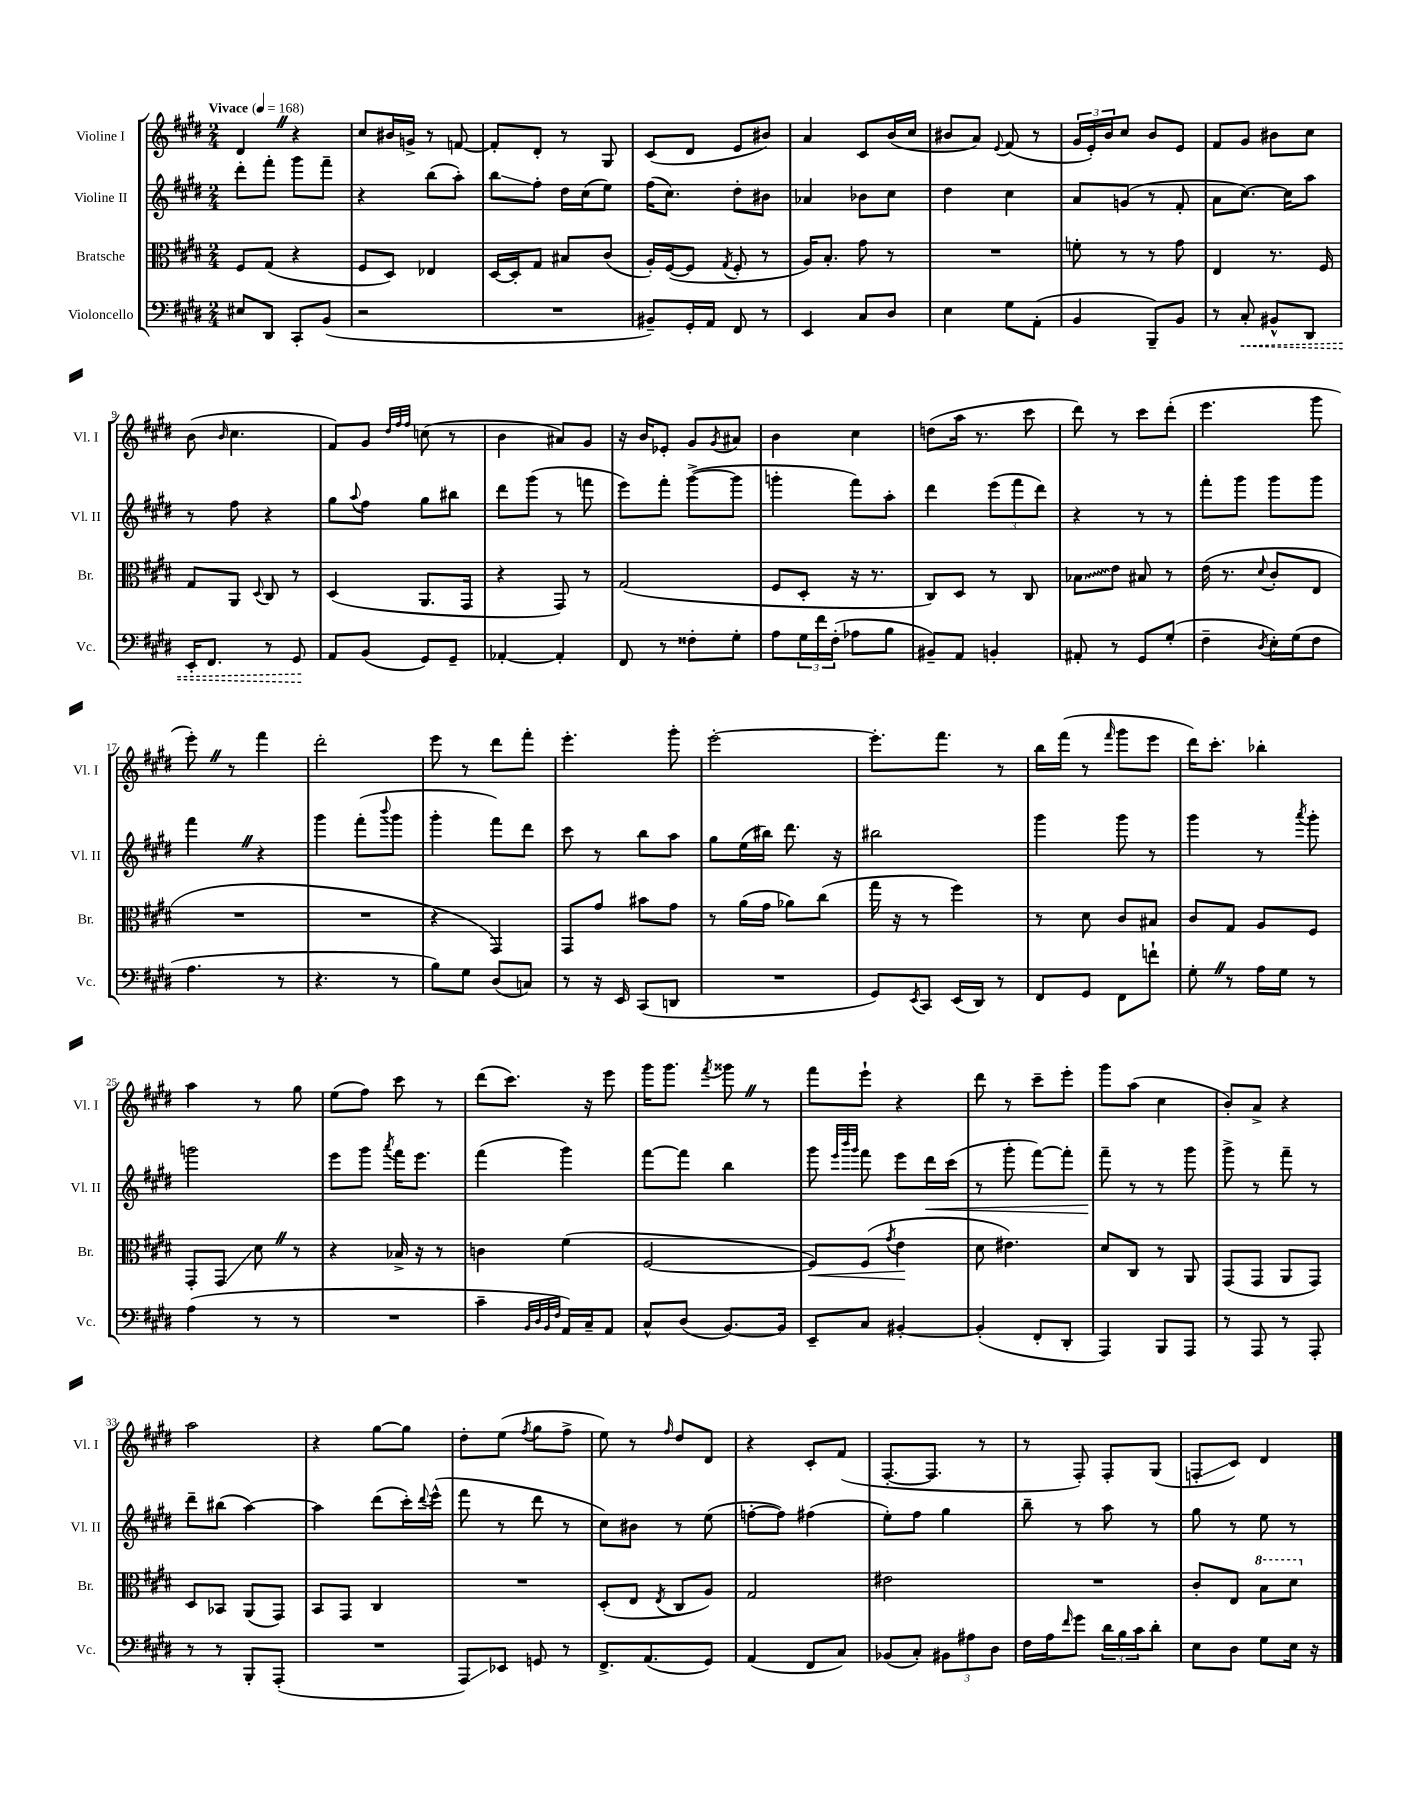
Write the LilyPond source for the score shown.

<<
\new StaffGroup <<
\new Staff = "s0" \with { instrumentName = "Violine I" shortInstrumentName = "Vl. I" } {
    \clef treble \key e \major \numericTimeSignature \time 2/4 \tempo "Vivace" 4 = 168
    dis'4 \once \override BreathingSign.text = \markup { \musicglyph "scripts.caesura.straight" } \breathe r4 |
    cis''8 bis'16 g'16-> r8 f'8~ |
    f'8-. dis'8-. r8 gis8 |
    cis'8( dis'8 e'8 bis'8) |
    a'4 cis'8 b'16( cis''16 |
    bis'8 a'8) \appoggiatura { e'8 } fis'8( r8 |
    \tuplet 3/2 { gis'16 e'16-.) b'16 } cis''8 b'8 e'8 |
    fis'8 gis'8 bis'8 cis''8 |
    b'8( \grace { b'16 } cis''4. |
    fis'8) gis'8 \grace { dis''32 fis''32 fis''32 } c''8( r8 |
    b'4 ais'8) gis'8 |
    r16 b'16 ees'8-. gis'8 \acciaccatura { gis'8 } ais'8 |
    b'4 cis''4 |
    d''8( a''16 r8. cis'''8 |
    dis'''8) r8 cis'''8 dis'''8-.( |
    e'''4. gis'''8 |
    e'''8-.) \once \override BreathingSign.text = \markup { \musicglyph "scripts.caesura.straight" } \breathe r8 fis'''4 |
    dis'''2-. |
    e'''8 r8 dis'''8 fis'''8-. |
    e'''4.-. gis'''8-. |
    e'''2~-. |
    e'''8.-. fis'''8. r8 |
    b''16 fis'''16( r8 \grace { fis'''16 } gis'''8 e'''8 |
    dis'''16) cis'''8.-. bes''4-. |
    a''4 r8 gis''8 |
    e''8( fis''8) cis'''8 r8 |
    dis'''8( cis'''8.) r16 e'''8 |
    gis'''16 gis'''8. \acciaccatura { fis'''8 } gisis'''8 \once \override BreathingSign.text = \markup { \musicglyph "scripts.caesura.straight" } \breathe r8 |
    fis'''8 e'''8-! r4 |
    dis'''8 r8 cis'''8-- e'''8-. |
    gis'''8 a''8( cis''4 |
    b'8-.) a'8-> r4 |
    a''2 |
    r4 gis''8~ gis''8 |
    dis''8-. e''8( \acciaccatura { fis''8 } gis''8 fis''8-> |
    e''8) r8 \grace { fis''16 } dis''8 dis'8 |
    r4 cis'8-. fis'8( |
    fis8.~-. fis8. r8 |
    r8 fis8-.) fis8-. gis8( |
    f8-.\glissando cis'8) dis'4 \bar "|." |
}
\new Staff = "s1" \with { instrumentName = "Violine II" shortInstrumentName = "Vl. II" } {
    \clef treble \key e \major \numericTimeSignature \time 2/4
    dis'''8-. fis'''8-. gis'''8 fis'''8-- |
    r4 b''8( a''8-.) |
    b''8\glissando fis''8-. dis''16 cis''16( e''8) |
    fis''16( cis''8.) dis''8-. bis'8 |
    aes'4 bes'8 cis''8 |
    dis''4 cis''4 |
    a'8 g'8( r8 fis'8-. |
    a'8 cis''8.~) cis''16 a''8 |
    r8 fis''8 r4 |
    gis''8 \appoggiatura { a''8 } fis''8 gis''8 bis''8 |
    dis'''8 gis'''8( r8 f'''8 |
    e'''8) fis'''8-. gis'''8~->( gis'''8 |
    g'''4-. fis'''8) a''8-. |
    dis'''4 \tuplet 3/2 { e'''8( fis'''8 dis'''8) } |
    r4 r8 r8 |
    fis'''8-. gis'''8 gis'''8 gis'''8 |
    fis'''4 \once \override BreathingSign.text = \markup { \musicglyph "scripts.caesura.straight" } \breathe r4 |
    gis'''4 fis'''8-.( \appoggiatura { b'''8 } gis'''8 |
    gis'''4-. fis'''8) dis'''8 |
    cis'''8 r8 b''8 a''8 |
    gis''8 e''16( bis''16) dis'''8. r16 |
    bis''2 |
    gis'''4 gis'''8 r8 |
    gis'''4 r8 \acciaccatura { a'''8 } gis'''8-. |
    g'''2 |
    e'''8 gis'''8 \acciaccatura { a'''8 } fis'''16 e'''8. |
    fis'''4( gis'''4) |
    fis'''8~ fis'''8 b''4 |
    gis'''8 \grace { e'''32 b'''32 gis'''32 } fis'''8 e'''8 dis'''16\< cis'''16( |
    r8 gis'''8-. fis'''8~) fis'''8-. |
    fis'''8--\! r8 r8 gis'''8 |
    gis'''8-> r8 fis'''8-- r8 |
    dis'''8-- bis''8( a''4~) |
    a''4 dis'''8( cis'''16-.) \appoggiatura { dis'''8 } e'''16-^( |
    fis'''8 r8 dis'''8 r8 |
    cis''8) bis'8 r8 e''8( |
    f''8~-. f''8) fis''4( |
    e''8-.) fis''8 gis''4 |
    b''8-- r8 a''8 r8 |
    gis''8 r8 e''8 r8 \bar "|." |
}
\new Staff = "s2" \with { instrumentName = "Bratsche" shortInstrumentName = "Br." } {
    \clef alto \key e \major \numericTimeSignature \time 2/4
    fis8 gis8( r4 |
    fis8 dis8) ees4 |
    dis16~ dis16-. gis8 bis8 cis'8( |
    a16-.) fis16~( fis8 \acciaccatura { gis8 } fis8-. r8 |
    a16) b8.-. gis'8 r8 |
    R2 |
    f'8-. r8 r8 gis'8 |
    e4 r8. fis16 |
    gis8 a,8 \appoggiatura { dis8 } cis8 r8 |
    dis4( a,8. gis,16 |
    r4 gis,8) r8 |
    gis2( |
    fis8 dis8-. r16 r8. |
    cis8) dis8 r8 cis8 |
    \once \override Glissando.style = #'zigzag bes8\glissando e'8 bis8 r8 |
    e'16( r8. \appoggiatura { dis'8 } cis'8-. e8 |
    R2 |
    R2 |
    r4 gis,4) |
    gis,8 gis'8 bis'8 gis'8 |
    r8 a'16( gis'16 aes'8) cis''8( |
    gis''16 r16 r8 fis''4) |
    r8 dis'8 cis'8 bis8 |
    cis'8 gis8 a8 fis8 |
    gis,8-. gis,8\glissando dis'8 \once \override BreathingSign.text = \markup { \musicglyph "scripts.caesura.straight" } \breathe r8 |
    r4 bes16-> r16 r8 |
    c'4 fis'4( |
    fis2~ |
    fis8\<) fis8( \acciaccatura { gis'8 } e'4\! |
    dis'8 eis'4.) |
    dis'8 cis8 r8 a,8 |
    gis,8( gis,8 a,8 gis,8) |
    dis8 bes,8 a,8( gis,8) |
    b,8 gis,8 cis4 |
    R2 |
    dis8-.( e8 \acciaccatura { e8 } cis8 a8) |
    gis2 |
    eis'2 |
    R2 |
    cis'8-. e8 \ottava #1 b'8 dis''8 \ottava #0 \bar "|." |
}
\new Staff = "s3" \with { instrumentName = "Violoncello" shortInstrumentName = "Vc." } {
    \clef bass \key e \major \numericTimeSignature \time 2/4
    eis8 dis,8 cis,8-. b,8( |
    r2 |
    R2 |
    bis,8--) gis,16-. a,16 fis,8 r8 |
    e,4 cis8 dis8 |
    e4 gis8 a,8-.( |
    b,4 b,,8--) b,8 |
    r8 \once \override Hairpin.style = #'dashed-line cis8-.\< bis,8-^ dis,8 |
    e,16-. fis,8. r8 gis,8\! |
    a,8 b,8( gis,8) gis,8-- |
    aes,4~-. aes,4-. |
    fis,8 r8 fisis8-. gis8-. |
    a8 \tuplet 3/2 { gis16 fis'16 fis16-.( } aes8 b8 |
    bis,8--) a,8 b,4-. |
    ais,8-. r8 gis,8 gis8-.( |
    fis4-- \acciaccatura { dis8 } e16-.) gis16( fis8 |
    a4. r8 |
    r4. r8 |
    b8) gis8 dis8( c8) |
    r8 r16 e,16 cis,8( d,8 |
    R2 |
    gis,8) \acciaccatura { e,8 } cis,8 e,16( dis,16) r8 |
    fis,8 gis,8 fis,8 f'8-! |
    gis8-. \once \override BreathingSign.text = \markup { \musicglyph "scripts.caesura.straight" } \breathe r8 a16 gis16 r8 |
    a4( r8 r8 |
    R2 |
    cis'4-- \grace { b,32 dis32 b,32 fis32 } a,16) cis16-- a,8 |
    cis8-^ dis8( b,8.~) b,16 |
    e,8-- cis8 bis,4~-. |
    bis,4-.( fis,8-. dis,8-. |
    a,,4) b,,8 a,,8 |
    r8 a,,8 r8 a,,8-. |
    r8 r8 b,,8-. a,,8-.( |
    R2 |
    a,,8\glissando) ees,8 g,8 r8 |
    fis,8.-> a,8.( gis,8) |
    a,4( fis,8 cis8) |
    bes,8( cis8-.) \tuplet 3/2 { bis,8 ais8 dis8 } |
    fis16 a16 \grace { fis'16 } gis'8 \tuplet 3/2 { dis'16 b16 cis'16 } dis'8-. |
    e8 dis8 gis8 e16 r16 \bar "|." |
}
>>
>>
